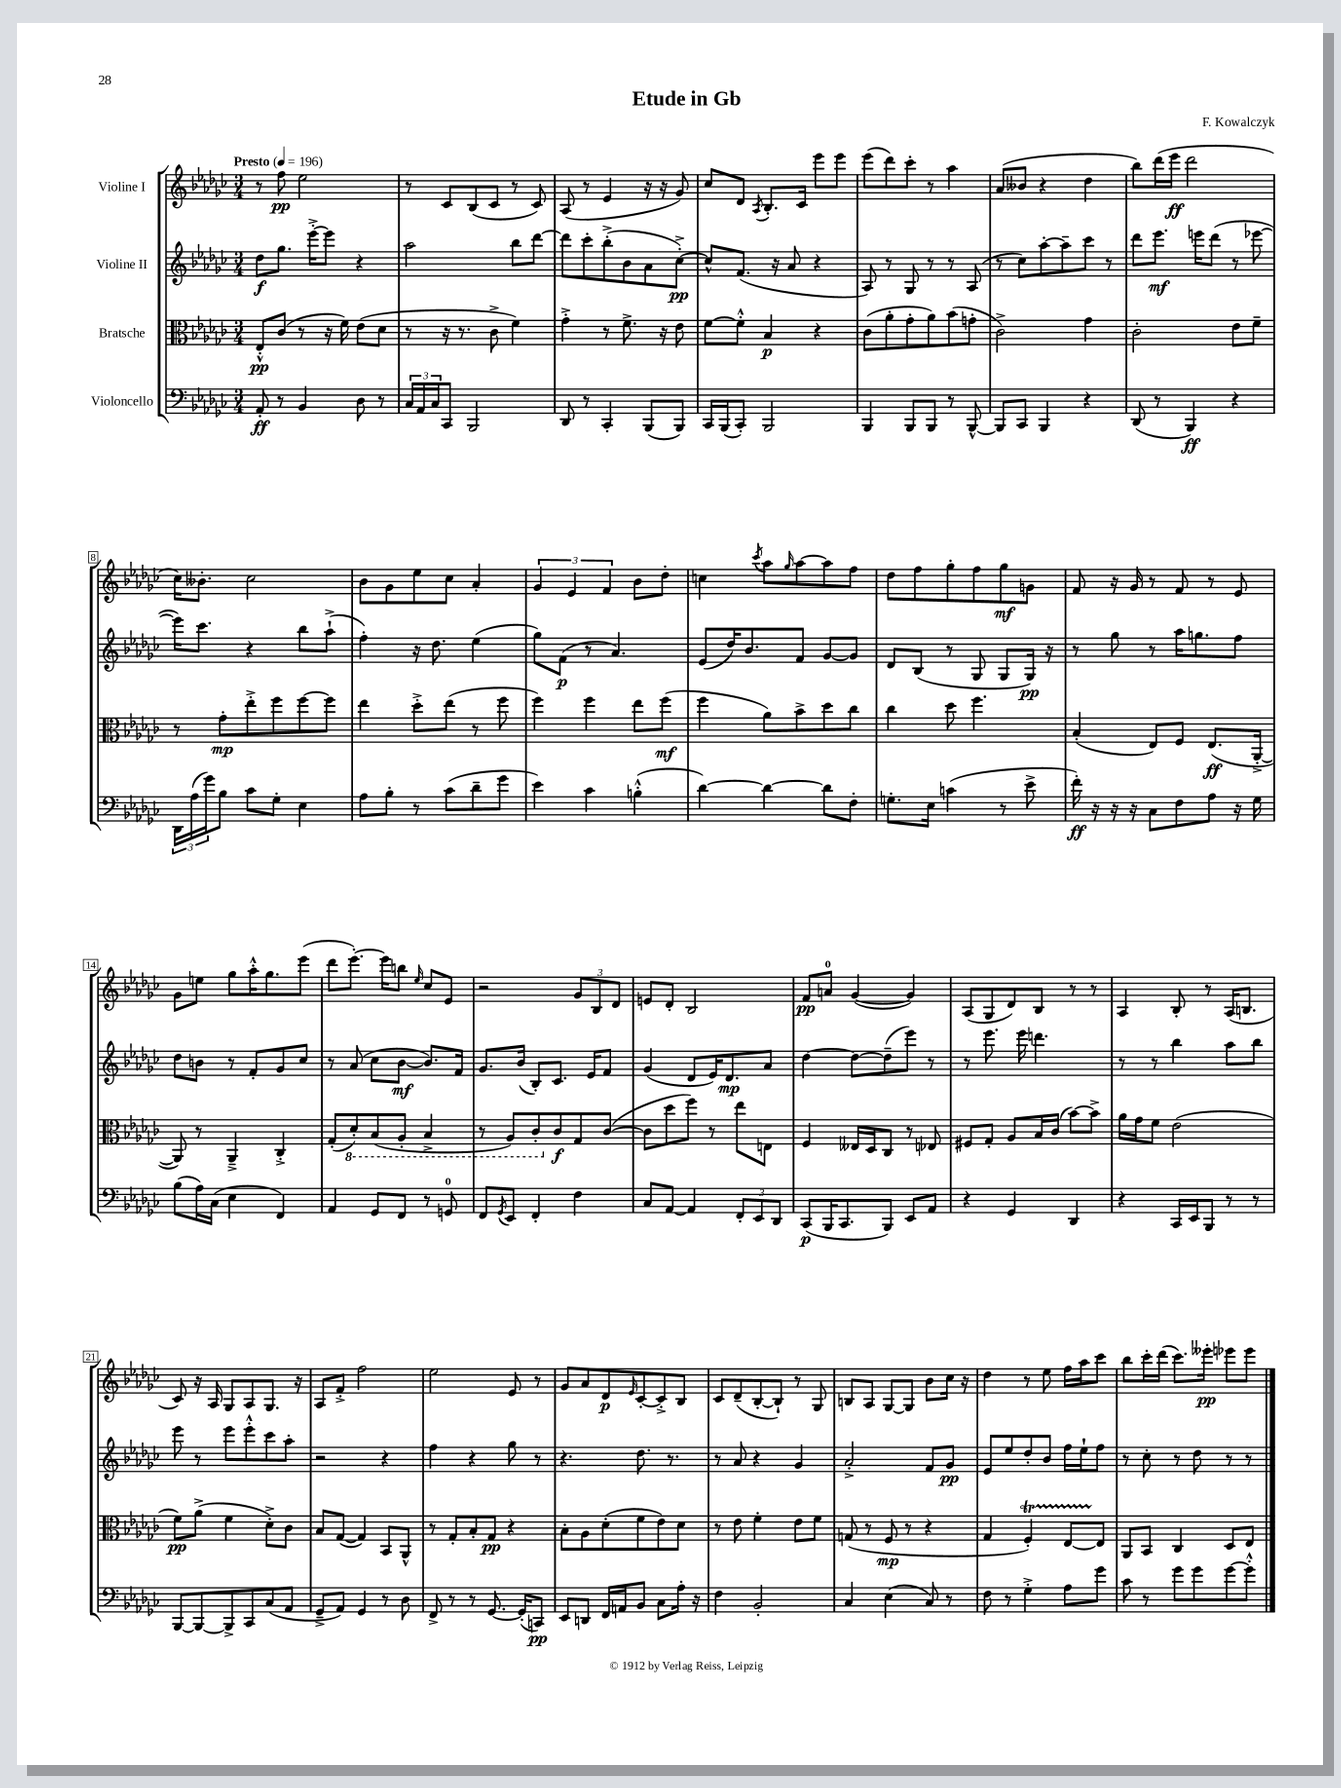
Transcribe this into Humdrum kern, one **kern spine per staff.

**kern	**kern	**kern	**kern
*staff4	*staff3	*staff2	*staff1
*clefF4	*clefC3	*clefG2	*clefG2
*k[b-e-a-d-g-c-]	*k[b-e-a-d-g-c-]	*k[b-e-a-d-g-c-]	*k[b-e-a-d-g-c-]
*M3/4	*M3/4	*M3/4	*M3/4
*MM196	*MM196	*MM196	*MM196
8AA-'	8E-'^^	8dd-	8r
8r	(8c-	8.gg-	8ff
4BB-	8r	.	2ee-
.	.	[16eee-'^	.
.	16r	8eee-]	.
.	16f)	.	.
8D-	(8e-	4r	.
8r	8d-	.	.
=	=	=	=
24C-	8r	2aa-	8r
24AA-	.	.	.
24C-	.	.	.
8CC-	16r	.	8c-
.	8.r	.	.
2BBB-	.	.	(8B-
.	8c-^	.	8c-
.	4f)	8bb-	8r
.	.	[8ddd-	8c-)
=	=	=	=
8DD-	4g-'^	8ddd-]	(8A-
8r	.	8ccc-'	8r
4CC-'	8r	(8bb-'^	4e-
.	8.f^	8b-	.
(8BBB-	.	8a-	16r
.	16r	.	16r
8BBB-)	8e-	[8cc-'^)	8g-)
=	=	=	=
16CC-	[8f	8cc-^^]	8cc-
(16BBB-	.	.	.
8CC-')	8f'^^]	(8.f	8d-
.	.	.	8qA-
2BBB-	4B-	.	8.B-'
.	.	16r	.
.	.	8a-	.
.	.	.	16c-
.	4r	4r	8eee-
.	.	.	8eee-
=	=	=	=
4BBB-	(8c-	8A-)	(8eee-
.	8a-'	8r	8ddd-)
8BBB-	8g-'	8G-	8ccc-'
8BBB-	8a-)	8r	8r
8r	(8b-	8r	4aa-
[8BBB-^^	8g'	(8A-	.
=	=	=	=
8BBB-]	2c-^)	8r	(8a-
8CC-	.	8cc-)	8b--
4BBB-	.	[8aa-'	4r
.	.	8aa-~]	.
4r	4g-	8ccc-	4dd-
.	.	8r	.
=	=	=	=
(8DD-	2c-'	8ddd-	8bb-)
8r	.	8.eee-	(16ddd-
.	.	.	16eee-
4BBB-)	.	.	2ddd-
.	.	16eee	.
.	.	(8ddd-	.
4r	8e-	8r	.
.	8f~	[8eee-	.
=	=	=	=
24DD-	8r	16eee-])	16cc-)
(24A-	.	.	.
.	.	8.ccc-	8.b--'
24g-)	.	.	.
8B-	8g-'	.	.
8c-	8ee-'^	4r	2cc-
8G-'	8ff	.	.
4E-	[8ff	8bb-	.
.	8ff]	(8aa-`^	.
=	=	=	=
8A-	4ee-	4ff')	8b-
8B-'	.	.	8g-
8r	8dd-'^	16r	8ee-
.	.	8.dd-	.
(8c-	(8ee-	.	8cc-
8d-~	8r	(4ee-	4a-'
8g-	8ff	.	.
=	=	=	=
4e-)	4ff)	8gg-)	6g-
.	.	(8f	.
.	.	.	6e-
4c-	4ff	8r	.
.	.	.	6f
.	.	4.a-)	.
(4B'^^	8ee-	.	8b-
.	(8ff	.	8dd-'
=	=	=	=
[4d-)	4ff	(8e-	4cc
.	.	16dd-)	.
.	.	8.b-	.
.	.	.	8qccc-
4d-_	8a-)	.	8aa-
.	.	.	16qqgg-
.	8b-^	8f	[8aa-
8d-]	8dd-	[8g-	8aa-]
8F'	8cc-	8g-]	8ff
=	=	=	=
8.G'	4cc-	8d-	8dd-
.	.	(8B-	8ff
16E-	.	.	.
(4c	8dd-	8r	8gg-'
.	4.ff	8G-	8ff
8r	.	8G-	8gg-
8e-^	.	16G-)	8g
.	.	16r	.
=	=	=	=
16f')	(4B-'	8r	8f
16r	.	.	.
16r	.	8gg-	16r
16r	.	.	16g-
8C-	8E-)	8r	8r
8F	8F	16aa-	8f
.	.	8.gg	.
8A-	(8.E-	.	8r
16r	.	8ff	8e-
16G-	[16AA-'^	.	.
=	=	=	=
(8B-	8AA-])	8dd-	8g-
16A-)	8r	8b	8ee
(16C-	.	.	.
4E-	4AA-~^	8r	8gg-
.	.	8f'	16aa-'^^
.	.	.	8.gg-
4FF)	4C-'^	8g-	.
.	.	8cc-	(8eee-
=	=	=	=
4AA-	(8G-'	8r	8ddd-
.	8D-')	(8a-	[8.eee-')
8GG-	(8BB-	8cc-	.
.	.	.	16eee-]
8FF	8AA-'	[8b-	8bb
.	.	.	16qqee-
8r	4BB-^	8.b-])	8cc-
8GG	.	.	8e-
.	.	16f	.
=	=	=	=
8FF	8r	8.g-	2r
8qGG-	.	.	.
8EE-	8AA-)	.	.
.	.	(16b-	.
4FF'	8C-'	8B-')	.
.	8c-	8.c-	.
4F	8G-	.	12g-
.	.	16e-	.
.	.	.	12B-
.	([8c-	8f	.
.	.	.	12d-
=	=	=	=
8C-	8c-]	(4g-	8e
[8AA-	8dd-	.	8d-'
4AA-]	8ff)	8d-	2B-
.	8r	16e-)	.
.	.	8.d-	.
12FF'	8ee-	.	.
12EE-	.	.	.
.	8E	8a-	.
12DD-	.	.	.
=	=	=	=
(8CC-	4F	[4dd-	8f
16BBB-	.	.	8a
8.CC-	.	.	.
.	16E--	8dd-_	([4g-
.	16D-	.	.
8BBB-)	8C-	(8dd-~]	.
8EE-	8r	8eee-)	4g-])
8AA-	8E-	8r	.
=	=	=	=
4r	8F#	8r	(8A-
.	8G-'	8.eee-	8G-
4GG-	8A-	.	8d-)
.	.	16eee-	.
.	16B-	4.ddd	8B-
.	(16c-	.	.
4DD-	[8b-)	.	8r
.	8b-^]	.	8r
=	=	=	=
4r	16a-	8r	4A-
.	16g-	.	.
.	8f	8r	.
16CC-	(2e-	4bb-	8B-'
16EE-	.	.	.
8BBB-	.	.	8r
8r	.	8aa-	(16A-
.	.	.	8.B
8r	.	8bb-	.
=	=	=	=
[8BBB-	8f)	8eee-	8c-)
8BBB-_	(8a-^	8r	16r
.	.	.	16A-
8BBB-^]	4f	8eee-	8G-
8CC-	.	8eee-'^^	8A-
(8C-	8d-'^)	8ccc-	8.G-
8AA-	8c-	8aa-'	.
.	.	.	16r
=	=	=	=
8GG-~^	8B-	2r	8A-
8AA-)	([8G-	.	8f'^
4GG-	4G-])	.	2ff
8r	8BB-	4r	.
8D-	8AA-^^	.	.
=	=	=	=
8FF^	8r	4ff	2ee-
8r	8G-'	.	.
8r	8B-'	4r	.
[8.GG-	8G-	.	.
.	4r	8gg-	8e-
(16GG-']	.	.	.
8CC)	.	8r	8r
=	=	=	=
8EE-	8B-'	4.r	8g-
8DD	8A-	.	8a-
16FF	(8d-'	.	8d-
16AA	.	.	.
.	.	.	16qqe-
8BB-	8f	8.dd-	[8c-'
8C-	8e-)	.	8c-'^]
.	.	8.r	.
16A-'	8d-	.	8B-
16r	.	.	.
=	=	=	=
4F	8r	8r	8c-
.	8e-	8a-	(8d-~
2BB-'	4f'	4r	[8B-'
.	.	.	8B-`])
.	8e-	4g-	8r
.	8f	.	8G-
=	=	=	=
4C-	(8G	2a-'^	8B
.	8r	.	8A-
(4E-	8F	.	[8G-
.	8r	.	8G-]
8C-)	4r	8f	8b-
8r	.	8g-	16cc-
.	.	.	16r
=	=	=	=
8F	4G-	8e-	4dd-
8r	.	8ee-	.
4G-'^	4F')	8dd-'	8r
.	.	8b-	8ee-
8A-	[8E-	16ff	16ff
.	.	16ee-`	16aa-
8g-	8E-]	8ff	8ccc-
=	=	=	=
8c-	8AA-	8r	8bb-
8r	8BB-	8cc-'	16ccc-'
.	.	.	(16ddd-
8g-	4C-	8r	8.ccc-)
8g-	.	8dd-	.
.	.	.	16eee--'
[8g-	8D-	8r	8eee-
8g-'^^]	8E-	8r	8eee-
==	==	==	==
*-	*-	*-	*-
